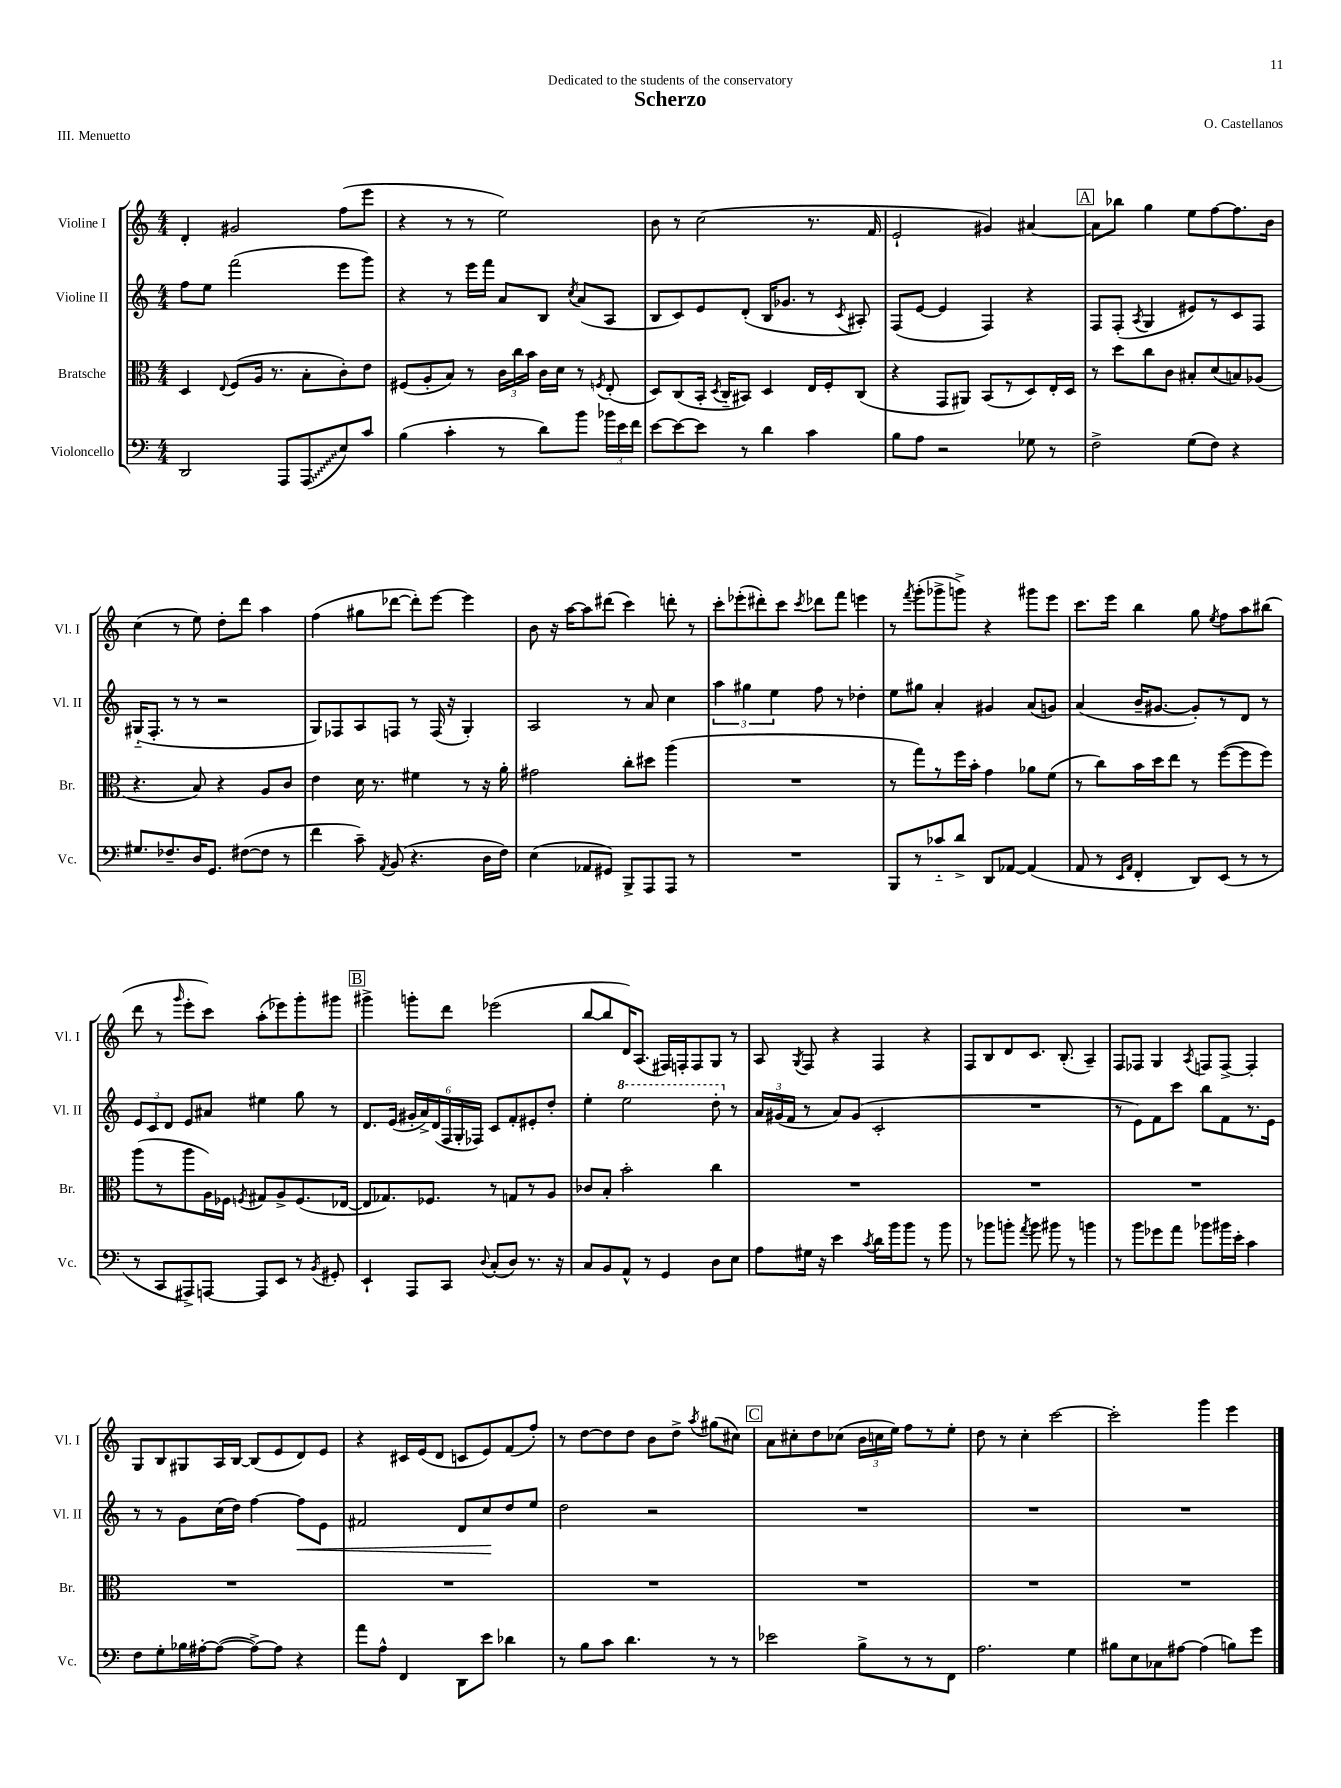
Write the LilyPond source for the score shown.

\header { title = "Scherzo" composer = "O. Castellanos" dedication = "Dedicated to the students of the conservatory" piece = "III. Menuetto" }
<<
\new StaffGroup <<
\new Staff = "s0" \with { instrumentName = "Violine I" shortInstrumentName = "Vl. I" } {
    \clef treble \key c \major \numericTimeSignature \time 4/4
    \autoBeamOff d'4-. gis'2 f''8[( e'''8] |
    r4 r8 r8 e''2) |
    b'8 r8 c''2( r8. f'16 |
    e'2-! gis'4) ais'4~ |
    \mark \markup { \box "A" } ais'8[ bes''8] g''4 e''8[ f''8~ f''8. b'16] |
    c''4( r8 e''8) d''8[-. d'''8] a''4 |
    f''4( gis''8[ des'''8]~ des'''8[-.) e'''8]~ e'''4 |
    b'8 r16 a''16[~ a''8 dis'''8]( c'''4) d'''8-. r8 |
    c'''8[-. ees'''8-.( dis'''8-.) c'''8] \acciaccatura { c'''8 } des'''8[ f'''8] e'''4 |
    r8 \acciaccatura { f'''8 } g'''8[-.( ges'''8-> g'''8]->) r4 gis'''8[ e'''8] |
    c'''8.[ e'''16] b''4 g''8 \acciaccatura { e''8 } f''8[ a''8 bis''8]( |
    d'''8 r8 \grace { g'''16 } e'''8[-. c'''8]) a''8[-.( ees'''8) g'''8-. gis'''8] |
    \mark \markup { \box "B" } gis'''4-> g'''8[-. d'''8] ees'''2( |
    b''8[~ b''8 d'16) a8.]( fis16[) f16-. f8 g8] r8 |
    a8 \acciaccatura { g8 } f8 r4 f4 r4 |
    f8[ b8 d'8 c'8.] b8.-.( a4--) |
    f8[ fes8] g4 \acciaccatura { a8 } f8[ f8]~-> f4-. |
    g8[ b8 gis8 a16 b16]~ b8[( e'8 d'8) e'8] |
    r4 cis'16[ e'16( d'8] c'8[ e'8) f'8( f''8]-.) |
    r8 d''8[~ d''8 d''8] b'8[ d''8]-> \acciaccatura { a''8 } gis''8[( cis''8]) |
    \mark \markup { \box "C" } a'8[ cis''8-. d''8 ces''8]( \tuplet 3/2 { b'16[ c''16 e''16]) } f''8[ r8 e''8]-. |
    d''8 r8 c''4-. c'''2~ |
    c'''2-. g'''4 e'''4 \bar "|." |
}
\new Staff = "s1" \with { instrumentName = "Violine II" shortInstrumentName = "Vl. II" } {
    \clef treble \key c \major \numericTimeSignature \time 4/4
    \autoBeamOff f''8[ e''8] f'''2( e'''8[ g'''8]) |
    r4 r8 e'''16[ f'''16] a'8[ b8] \acciaccatura { c''8 } a'8[( a8] |
    b8[ c'8) e'8 d'8]-.( b16[ ges'8.] r8 \acciaccatura { c'8 } ais8-.) |
    f8[( e'8]~ e'4 f4) r4 |
    \mark \markup { \box "A" } f8[ f8]-.( \acciaccatura { a8 } g4 eis'8[) r8 c'8 f8] |
    gis16[-_( f8.]-. r8 r8 r2 |
    g8[) fes8 a8 f8] r8 f16( r16 g4-.) |
    a2 r8 a'8 c''4 |
    \tuplet 3/2 { a''4 gis''4 e''4 } f''8 r8 des''4-. |
    e''8[ gis''8] a'4-. gis'4 a'8[( g'8]) |
    a'4( b'16[-- gis'8.]~ gis'8[-.) r8 d'8] r8 |
    \tuplet 3/2 { e'8[ c'8 d'8] } e'8[ ais'8] eis''4 g''8 r8 |
    \mark \markup { \box "B" } d'8.[ e'16]( \tuplet 6/4 { gis'16[-. a'16->) d'16( f16 g16-. fes16]) } c'8[ f'8-. eis'8-. d''8]-. |
    e''4-. \ottava #1 e'''2 d'''8-. \ottava #0 r8 |
    \tuplet 3/2 { a'16[ gis'16( f'16] } r8 a'8[) gis'8]( c'2-. |
    R1 |
    r8 e'8[) f'8 c'''8] b''8[ f'8 r8. e'16] |
    r8 r8 g'8[ c''16( d''16]) f''4~ f''8[\< e'8] |
    fis'2 d'8[ c''8\! d''8 e''8] |
    d''2 r2 |
    \mark \markup { \box "C" } R1 |
    R1 |
    R1 \bar "|." |
}
\new Staff = "s2" \with { instrumentName = "Bratsche" shortInstrumentName = "Br." } {
    \clef alto \key c \major \numericTimeSignature \time 4/4
    \autoBeamOff d4 \appoggiatura { e8 } f8[( a16] r8. b8[-. c'8-.) e'8] |
    fis8[( a8-. b8]) r8 \tuplet 3/2 { c'16[ c''16 b'16] } c'16[ d'16] r8 \acciaccatura { f8 } e8-.( |
    d8[) c8( b,16]-. \acciaccatura { d8 } c16[-_ bis,8]) d4 e16[ f16-. c8]( |
    r4 g,8[ ais,8]) b,8[( r8 d8) e16-. d16] |
    \mark \markup { \box "A" } r8 d''8[ c''8 c'8] bis8[-. d'8( b8) aes8]( |
    r4. b8) r4 a8[ c'8] |
    e'4 d'16 r8. fis'4 r8 r16 a'16-. |
    gis'2 c''8[-. dis''8] a''4( |
    R1 |
    r8 g''8[) r8 f''16 b'16]-. g'4 aes'8[ f'8]( |
    r8 c''8[) b'16 d''16 e''8] r8 f''8[~( f''8 f''8]) |
    a''8[( r8 a''8 a16) fes16] \acciaccatura { f8 } gis8[ a8-> f8.( ees16]~ |
    \mark \markup { \box "B" } ees8[ ges8.) fes8.] r8 g8[ r8 a8] |
    ces'8[ b8]-. b'2-. c''4 |
    R1 |
    R1 |
    R1 |
    R1 |
    R1 |
    R1 |
    \mark \markup { \box "C" } R1 |
    R1 |
    R1 \bar "|." |
}
\new Staff = "s3" \with { instrumentName = "Violoncello" shortInstrumentName = "Vc." } {
    \clef bass \key c \major \numericTimeSignature \time 4/4
    \autoBeamOff d,2 a,,8[ \once \override Glissando.style = #'zigzag a,,8\glissando( e8) c'8] |
    b4( c'4-. r8 d'8[) b'8] \tuplet 3/2 { bes'16[ e'16 f'16] } |
    e'8[~ e'8~ e'8] r8 d'4 c'4 |
    b8[ a8] r2 ges8 r8 |
    \mark \markup { \box "A" } f2-> g8[( f8]) r4 |
    gis8.[ fes8.-- d16 g,8.] fis8[~( fis8] r8 |
    f'4 c'8--) \acciaccatura { a,8 } b,8( r4. d16[ f16]) |
    e4( aes,8[ gis,8]) b,,8[-> a,,8 a,,8] r8 |
    R1 |
    b,,8[ r8 ces'8-_ d'8]-> d,8[ aes,8]~ aes,4( |
    a,8 r8 \grace { e,16[ a,16] } f,4-. d,8[) e,8]( r8 r8 |
    r8 c,8[ ais,,8->) a,,8]~ a,,8[ e,8] r8 \acciaccatura { b,8 } gis,8-. |
    \mark \markup { \box "B" } e,4-! a,,8[ c,8] \appoggiatura { d8 } c8[-.( d8]) r8. r16 |
    c8[ b,8 a,8]-^ r8 g,4 d8[ e8] |
    a8[ gis16] r16 e'4 \acciaccatura { c'8 } d'16[ b'16 b'8] r8 b'8 |
    r8 bes'8[ b'8]-. \acciaccatura { a'8 } b'8 bis'8 r8 b'4 |
    r8 b'8[ ges'8 a'8] bes'8[ bis'16 e'16]-. c'4 |
    f8[ g8-. bes16 ais16~-. ais8]~( ais8[~->) ais8] r4 |
    a'8[ a8]-^ f,4 d,8[ e'8] des'4 |
    r8 b8[ c'8] d'4. r8 r8 |
    \mark \markup { \box "C" } ees'2 b8[-> r8 r8 f,8] |
    a2. g4 |
    bis8[ e8 ces8 ais8]~ ais4( b8[) g'8] \bar "|." |
}
>>
>>
\layout { \context { \Score \remove "Bar_number_engraver" } }
